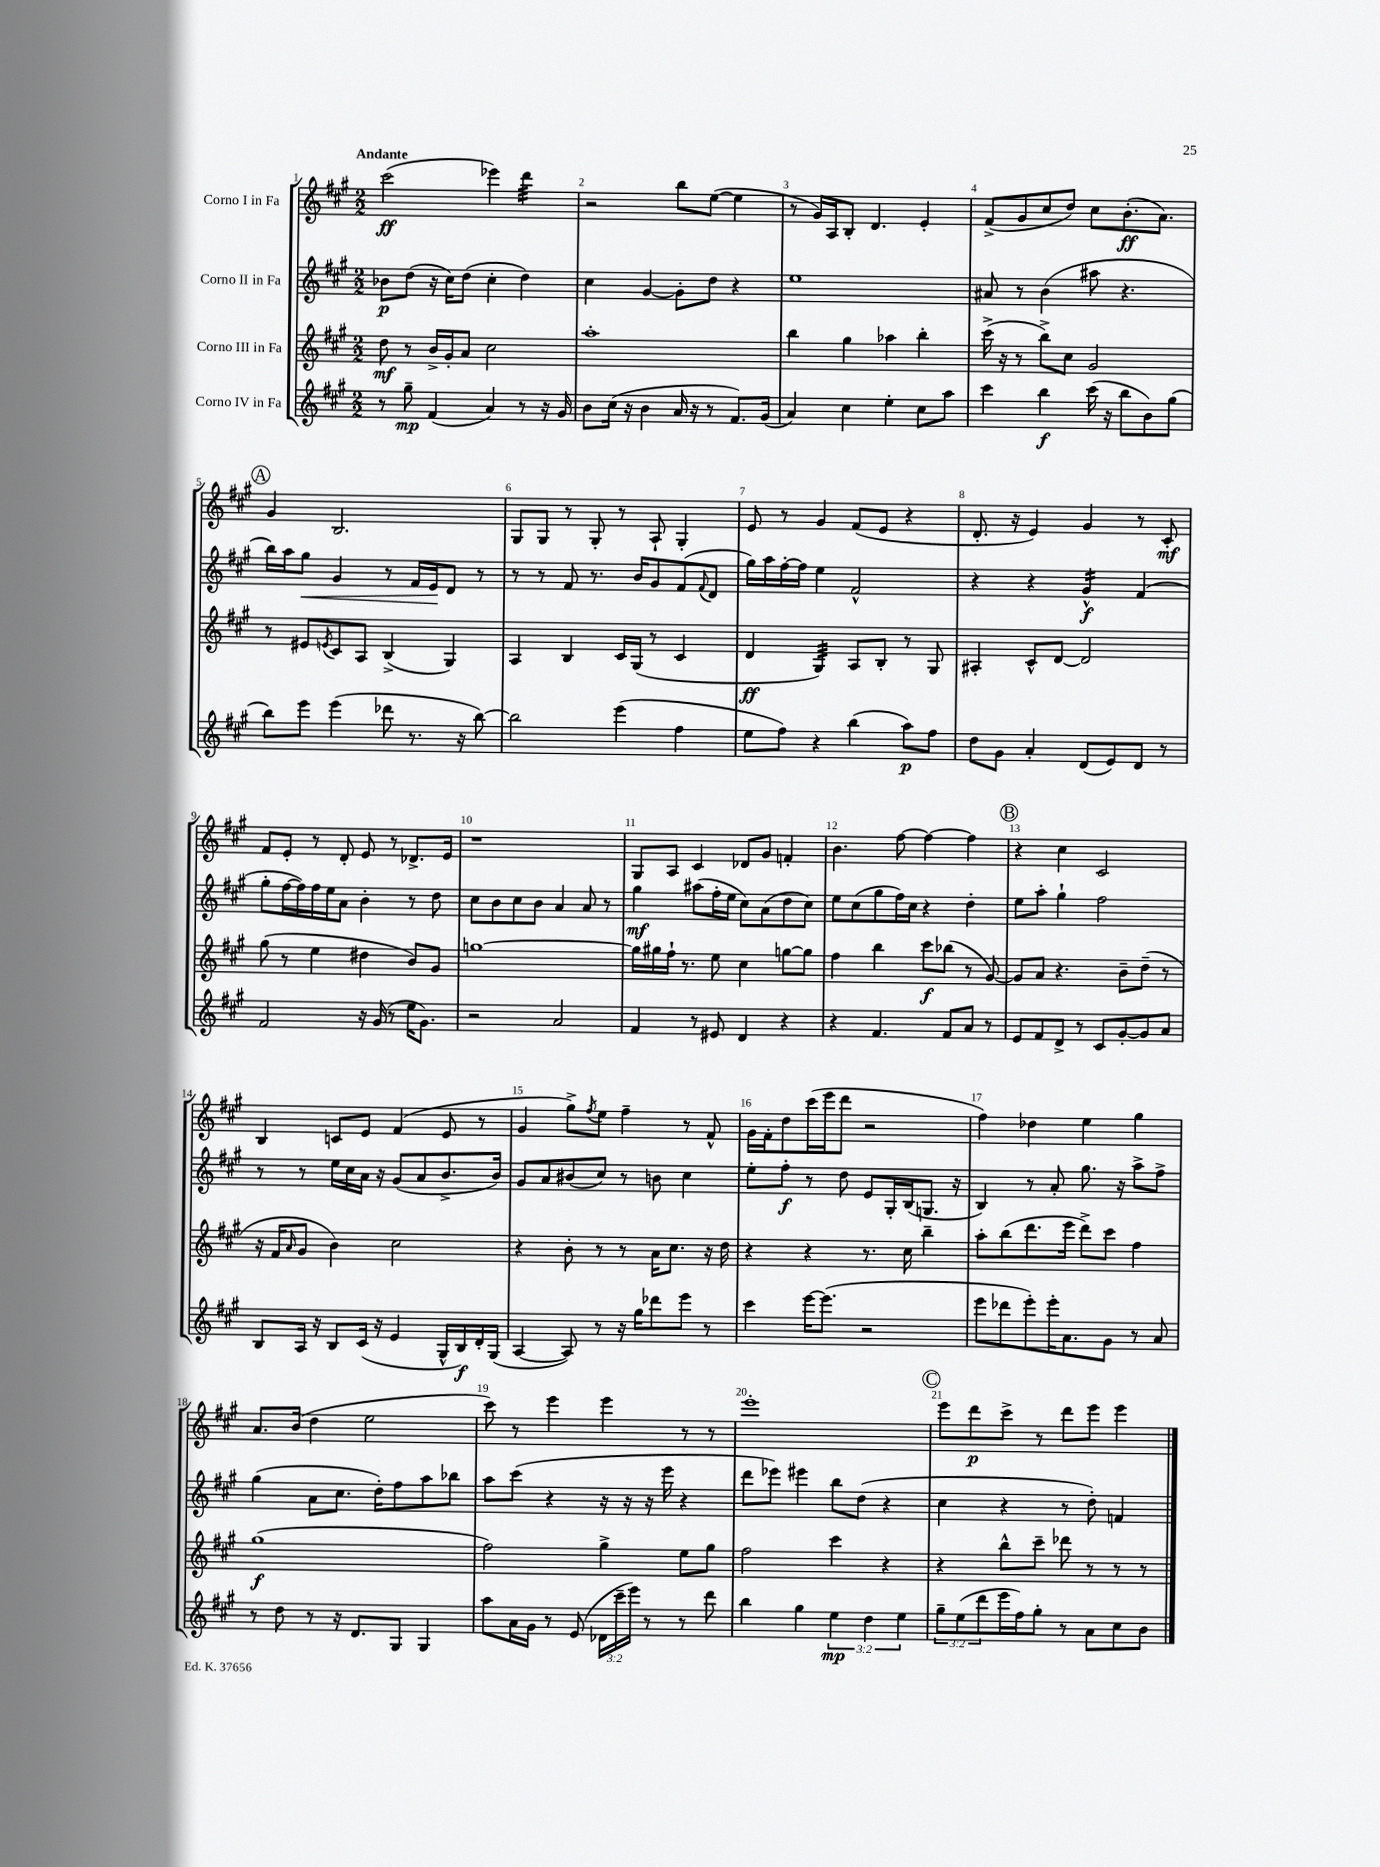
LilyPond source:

<<
\new StaffGroup <<
\new Staff = "s0" \with { instrumentName = "Corno I in Fa" } {
    \clef treble \key a \major \numericTimeSignature \time 2/2 \tempo "Andante"
    cis'''2\ff( ees'''4) d'''4:32 |
    r2 b''8 e''8~( e''4 |
    r8 gis'16) a16 b8-. d'4. e'4-. |
    fis'8->( gis'8 cis''8 d''8) cis''8 b'8.-.\ff( a'8.) |
    \mark \markup { \circle "A" } gis'4 b2. |
    gis8 gis8 r8 gis8-. r8 a8-! gis4-. |
    e'8 r8 gis'4 fis'8( e'8 r4 |
    d'8.-. r16 e'4) gis'4 r8 cis'8-.\mf |
    fis'8 e'8-. r8 d'8-. e'8 r8 des'8.-> e'16 |
    r1 |
    gis8 a8 cis'4 des'8 gis'8 f'4-. |
    b'4. fis''8~ fis''4~ fis''4 |
    \mark \markup { \circle "B" } r4 cis''4 cis'2 |
    b4 c'8 e'8 fis'4( e'8 r8 |
    gis'4 gis''8->) \acciaccatura { fis''8 } e''8 fis''4-- r8 fis'8-^ |
    gis'16 fis'16-. d''8 cis'''16( e'''16 d'''8 r2 |
    fis''4) des''4 e''4 gis''4 |
    a'8. b'16( d''4 e''2 |
    cis'''8) r8 e'''4 e'''4 r8 r8 |
    e'''1-. |
    \mark \markup { \circle "C" } e'''8 d'''8\p cis'''8-> r8 d'''8 e'''8 e'''4 \bar "|." |
}
\new Staff = "s1" \with { instrumentName = "Corno II in Fa" } {
    \clef treble \key a \major \numericTimeSignature \time 2/2
    bes'8\p d''8( r16 cis''16) d''8( cis''4-. d''4) |
    cis''4 gis'4~ gis'8-. d''8 r4 |
    e''1 |
    ais'8 r8 b'4( ais''8 r4. |
    \mark \markup { \circle "A" } b''16) a''16 gis''8\< gis'4 r8 fis'16 e'16\! d'8 r8 |
    r8 r8 fis'8 r8. b'16 gis'8 fis'8( \appoggiatura { fis'8 } d'8 |
    gis''16) a''16 fis''16~-. fis''16 e''4 fis'2-^ |
    r4 r4 gis'4:16-^\f fis'4( |
    gis''8-. fis''16~ fis''16) fis''16 e''16 a'8 b'4-. r8 d''8 |
    cis''8 b'8 cis''8 b'8 a'4 a'8 r8 |
    gis''4\mf ais''8( fis''16-. e''16 cis''8) a'8( d''8 cis''8) |
    e''8 cis''8( gis''8 fis''16) cis''16 r4 d''4-. |
    \mark \markup { \circle "B" } e''8 a''8-. gis''4-! fis''2 |
    r8 r8 e''16 cis''16 a'16 r16 gis'8( a'8 b'8.-> b'16) |
    gis'8 a'8 bis'8( cis''8) r8 b'8 cis''4 |
    e''8-. fis''8-.\f r8 d''8 e'8 gis16-. b16( g8. r16 |
    b4) r8 a'8-. gis''8. r16 a''8-> fis''8-> |
    gis''4( a'8 cis''8. d''16-.) fis''8 a''8 bes''8 |
    a''8 cis'''8( r4 r16 r16 r16 e'''16 r4 |
    d'''8 ees'''8) eis'''4 b''8 d''8( r4 |
    \mark \markup { \circle "C" } cis''4 r4 r8 d''8-.) f'4 \bar "|." |
}
\new Staff = "s2" \with { instrumentName = "Corno III in Fa" } {
    \clef treble \key a \major \numericTimeSignature \time 2/2
    d''8\mf r8 b'16-> gis'16-. a'8 cis''2 |
    a''1-. |
    b''4 gis''4 aes''4 b''4-. |
    cis'''16->( r16 r8 b''8->) cis''8 gis'2 |
    \mark \markup { \circle "A" } r8 eis'8 \acciaccatura { e'8 } cis'8 a8 b4->( gis4) |
    a4 b4 cis'16 gis16( r8 cis'4 |
    d'4\ff gis4:32) a8 b8-. r8 gis8 |
    ais4-. cis'8-^ d'8~ d'2 |
    gis''8( r8 e''4 dis''4 b'8) gis'8 |
    g''1~ |
    g''16 gis''16 fis''16-! r8. e''8 cis''4 g''8~ g''8 |
    fis''4 b''4 cis'''8\f bes''8( r8 gis'8~) |
    \mark \markup { \circle "B" } gis'8 a'8 r4. b'8-- d''8--( r8 |
    r16 fis'16 \grace { a'16 } gis'8 b'4) cis''2 |
    r4 b'8-. r8 r8 a'16 cis''8. r16 d''16 |
    r4 r4 r8. cis''16 b''4-- |
    a''8-. b''8( d'''8. e'''16 d'''8->) cis'''8 fis''4 |
    gis''1\f( |
    fis''2) gis''4-> e''8 gis''8 |
    fis''2 cis'''4 r4 |
    \mark \markup { \circle "C" } r4 b''8-^ cis'''8-- des'''8 r8 r8 r8 \bar "|." |
}
\new Staff = "s3" \with { instrumentName = "Corno IV in Fa" } {
    \clef treble \key a \major \numericTimeSignature \time 2/2 \override Staff.TupletNumber.text = #tuplet-number::calc-fraction-text
    r8 gis''8--\mp fis'4( a'4) r8 r16 gis'16 |
    b'8 cis''16( r16 b'4 a'16 r16 r8 fis'8.) gis'16( |
    a'4) cis''4 e''4-. cis''8 a''8 |
    cis'''4 b''4\f cis'''16( r16 b''8 b'8) gis''8( |
    \mark \markup { \circle "A" } b''8) e'''8 e'''4( des'''8 r8. r16 b''8~) |
    b''2 e'''4( fis''4 |
    e''8 fis''8) r4 b''4( a''8\p) fis''8 |
    d''8 gis'8 a'4-. d'8( e'8) d'8 r8 |
    fis'2 r16 gis'16( r8 e''16 gis'8.) |
    r2 a'2 |
    fis'4 r8 eis'8 d'4 r4 |
    r4 fis'4. fis'8 a'8 r8 |
    \mark \markup { \circle "B" } e'8 fis'8 d'8-> r8 cis'8 gis'8~-. gis'8 a'8 |
    b8 a16 r16 b8 cis'16( r16 e'4 gis16-^ b16\f) d'16-. gis16( |
    a4~ a8) r8 r16 gis''16 des'''8 e'''8 r8 |
    cis'''4 e'''16~ e'''8.( r2 |
    e'''8 des'''8 e'''8-.) e'''16-. a'8. gis'8 r8 a'8 |
    r8 d''8 r8 r16 d'8. gis8 gis4 |
    a''8 a'16 gis'16 r8 e'8( \tuplet 3/2 { des'16 cis'''16-- e'''16) } r8 r8 d'''8 |
    b''4 gis''4 \tuplet 3/2 { e''4\mp d''4 e''4 } |
    \mark \markup { \circle "C" } \tuplet 3/2 { gis''8-- e''8( d'''8 } e'''16 fis''16) gis''8-. r8 a'8 cis''8 b'8 \bar "|." |
}
>>
>>
\layout { \context { \Score \override BarNumber.break-visibility = ##(#f #t #t) barNumberVisibility = #all-bar-numbers-visible } }
